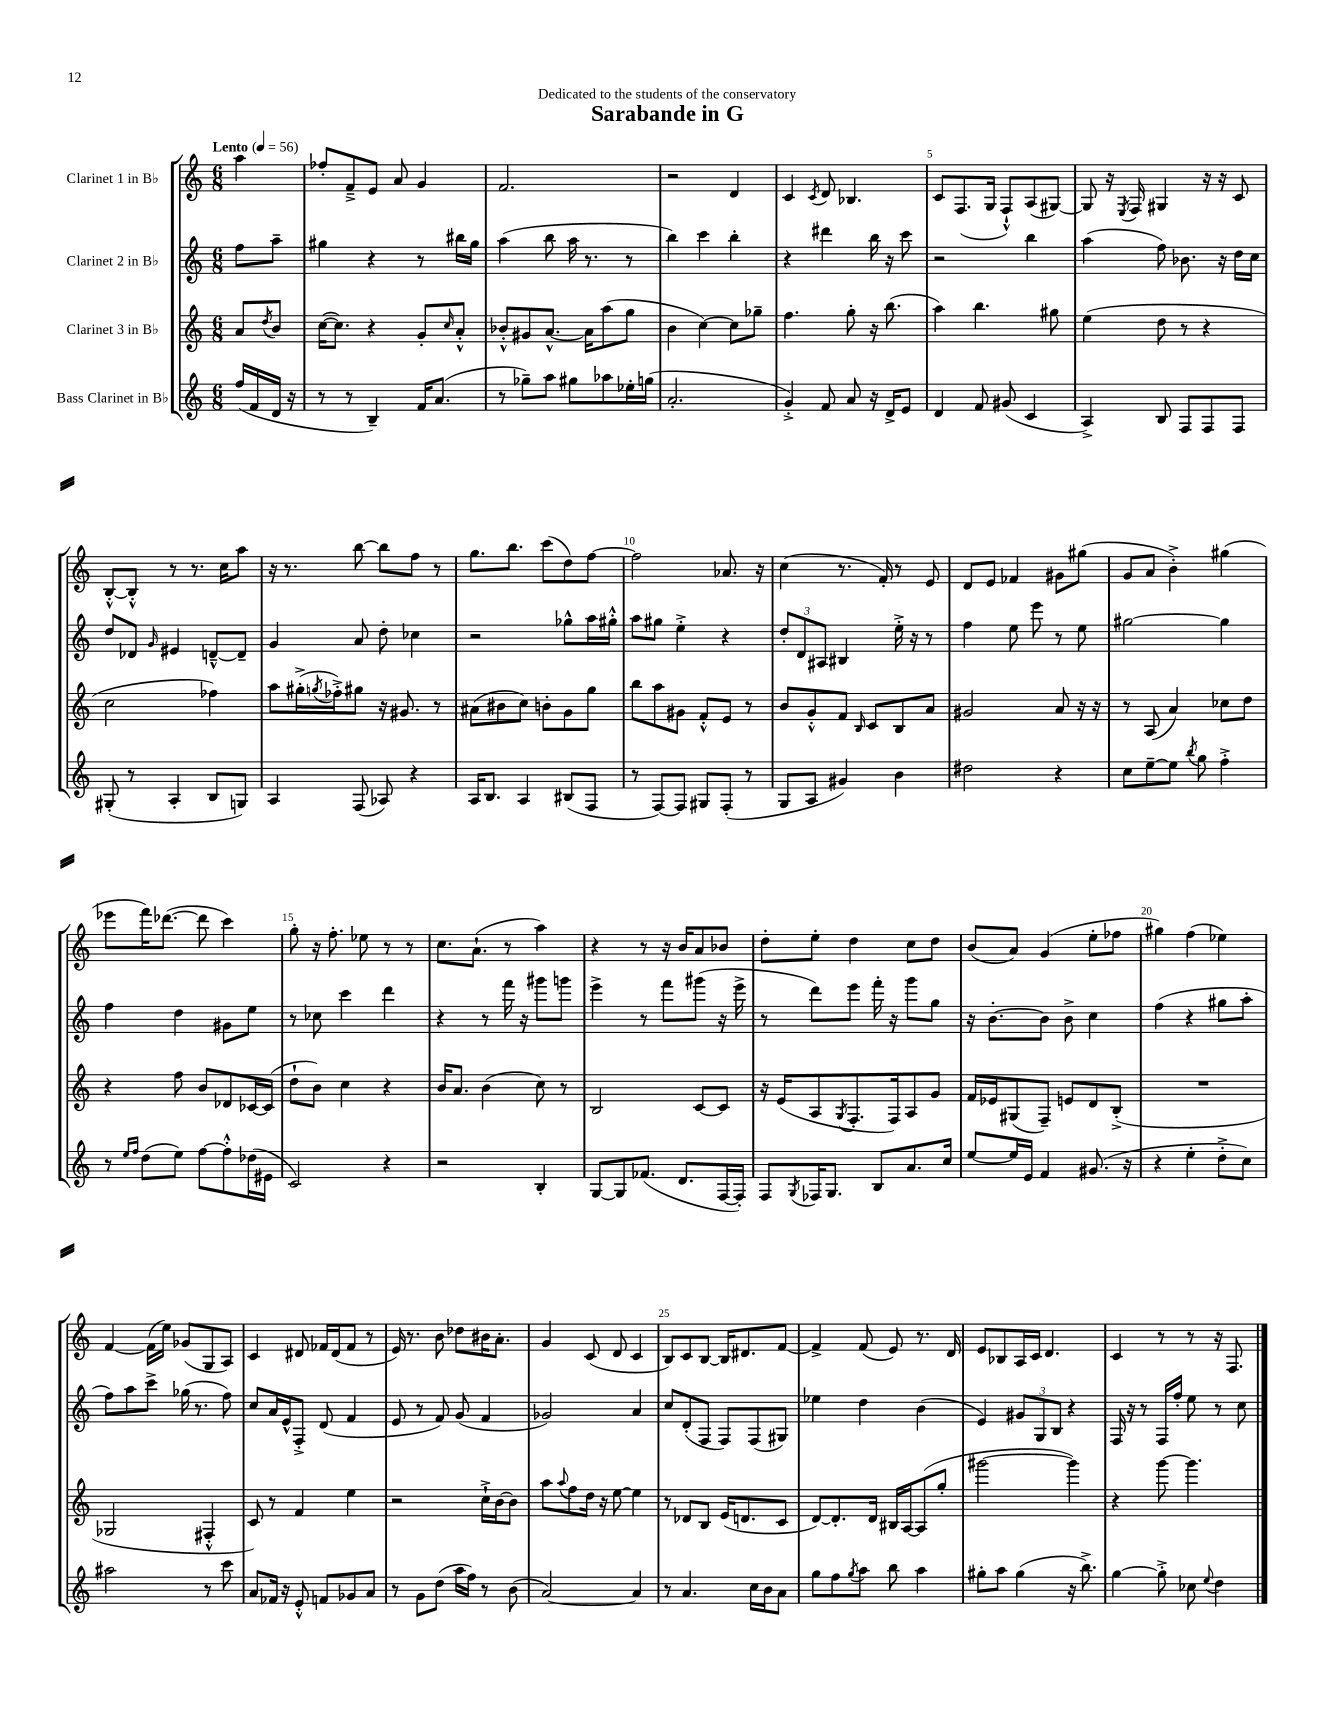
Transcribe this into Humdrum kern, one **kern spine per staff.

**kern	**kern	**kern	**kern
*staff4	*staff3	*staff2	*staff1
*clefG2	*clefG2	*clefG2	*clefG2
*k[]	*k[]	*k[]	*k[]
*M6/8	*M6/8	*M6/8	*M6/8
*MM56	*MM56	*MM56	*MM56
(16ff/LL	8a/L	8ff\L	4aa\
16f/	.	.	.
.	8qdd/	.	.
16d/JJ	8b/J	8aa~\J	.
16r	.	.	.
=	=	=	=
8r	([16cc\LK	4gg#\	8ff-'/L
.	8.cc\]J)	.	.
8r	.	.	8f~^/
4B~/)	4r	4r	8e/J
.	.	.	8a/
16f/LK	8g'/L	8r	4g/
(8.a/J	.	.	.
.	16qqcc/	.	.
.	8a'^^/J	16bb#\LL	.
.	.	16gg#\JJ	.
=	=	=	=
8r	8b-'^^/L	(4aa\	2.f/
8gg-~\L)	8g#/	.	.
8aa\J	[8.a^^/J	8bb\	.
8gg#\L	.	16aa\	.
.	16a\]LK	8.r	.
8aa-\	(8aa\	.	.
16ee-'\L	8gg\J	8r	.
(16gg\JJ	.	.	.
=	=	=	=
2.a'/	4b\	4bb\)	2r
.	[4cc\)	4ccc\	.
.	8cc\]L	4bb'\	4d/
.	8gg-~\J	.	.
=	=	=	=
4g'^/)	4.ff\	4r	4c/
.	.	.	8qc/
8f/	.	4ddd#\	8d/
8a/	8gg'\	.	4.B-/
16r	16r	16bb\	.
16d^/LK	(8.bb\	16r	.
8e/J	.	8ccc\	.
=	=	=	=
4d/	4aa\)	2r	8c/L
.	.	.	(8.F/
8f/	4.bb\	.	.
.	.	.	16G/Jk
(8g#/	.	.	8F`^^/L)
4c/	.	4bb\	(8A/
.	8gg#\	.	[8G#/J)
=	=	=	=
4A^/)	(4ee\	(4aa\	8G#/]
.	.	.	16r
.	.	.	8qE/
.	.	.	16F/
8B/	8dd\	8ff\)	4G#/
8F/L	8r	8.b-\	.
8F/	4r	.	16r
.	.	16r	16r
8F/J	.	16dd\LL	8c/
.	.	16cc\JJ	.
=	=	=	=
(8G#'/	2cc\	8dd/L	[8B'^^/L
8r	.	8d-/J	8B'^^/]J
.	.	16qqg/	.
4A'/	.	4e#/	8r
.	.	.	8.r
8B/L	4ff-\)	[8d~^^/L	.
.	.	.	16cc\LK
8G/J)	.	8d~/]J	8aa\J
=	=	=	=
4A/	8aa\L	4g/	16r
.	.	.	8.r
.	(16gg#'^\L	.	.
.	8qgg/	.	.
.	16ff-'^\J)	.	.
(8F/	8gg#\J	8a/	[8bb\
8A-/)	16r	8dd'\	8bb\]L
.	8.g#/	.	.
4r	.	4cc-\	8ff\J
.	8r	.	8r
=	=	=	=
16A/LK	(8a#\L	2r	8.gg\L
8.B/J	.	.	.
.	8b#\	.	.
.	.	.	8.bb\J
4A/	8cc\J)	.	.
.	8b'\L	.	(8ccc\L
(8B#/L	8g\	8gg-^^\L	8dd\)
8F/J	8gg\J	16aa\L	[8ff\J
.	.	16gg#'^^\JJ	.
=	=	=	=
8r	8bb\L	8aa\L	2ff\]
[8F/L)	8aa\	8gg#\J	.
8F/]J	8g#\J	4ee'^\	.
8G#/L	8f'^^/L	.	.
(8F'/J	8e/J	4r	8.a-/
8r	8r	.	.
.	.	.	16r
=	=	=	=
8G/L	8b/L	12dd'/L	(4cc\
.	.	12d/	.
8A/J	8g'^^/	.	.
.	.	12A#/J	.
4g#/)	8f/J	4B#/	8.r
.	16qqB/	.	.
.	8c/L	.	.
.	.	.	16f'/)
4b\	8B/	16ee'^\	8r
.	.	16r	.
.	8a/J	8r	8e/
=	=	=	=
2dd#\	2g#/	4ff\	8d/L
.	.	.	8e/J
.	.	8ee\	4f-/
.	.	8eee\	.
4r	8a/	8r	8g#\L
.	16r	8ee\	(8gg#\J
.	16r	.	.
=	=	=	=
8cc\L	8r	[2gg#\	8g/L
[8ee~\	(8A/	.	8a/J
8ee\]J	4a/)	.	4b'^\)
8qbb/	.	.	.
8gg\	.	.	.
4ff'^\	8cc-\L	4gg#\]	(4gg#\
.	8dd\J	.	.
=	=	=	=
8r	4r	4ff\	8eee-\L
16qqee/LL	.	.	.
16qqff/JJ	.	.	.
(8dd\L	.	.	16fff\K)
.	.	.	([8.ddd-\J
8ee\J)	8ff\	4dd\	.
[8ff\L	8b/L	.	8ddd-\]
8ff'^^\]	8d-/	8g#\L	4ccc\)
(16dd-\L	[16c-/L	8ee\J	.
16e#\JJ	(16c-/]JJ	.	.
=	=	=	=
2c/)	8dd`\L	8r	8gg'\
.	8b\J)	8cc-\	16r
.	.	.	8.ff'\
.	4cc\	4ccc\	.
.	.	.	8ee-\
4r	4r	4ddd\	8r
.	.	.	8r
=	=	=	=
2r	16b/LK	4r	8.cc\L
.	8.a/J	.	.
.	.	.	(8.a`\J
.	(4b\	8r	.
.	.	16fff\	8r
.	.	16r	.
4B'/	8cc\)	8ggg#\L	4aa\)
.	8r	8ggg\J	.
=	=	=	=
[8G/L	2B/	4eee^\	4r
8G/]	.	.	.
(8.f-/J	.	8r	8r
.	.	8fff\L	16r
8.d/L	.	.	16b/LK
.	[8c/L	(8ggg#\J	8a/
[16F/L	8c/]J	16r	8b-/J
16F'/]JJ)	.	16eee^\	.
=	=	=	=
8F/L	16r	8r	8dd'\L
.	(16e/LK	.	.
8qG/	.	.	.
16F-/K	8A/	8ddd\L)	8ee'\J
8.G/J	.	.	.
.	8qG/	.	.
.	8.F'/	8eee\J	4dd\
8B/L	.	16fff'\	.
.	16F/k)	16r	.
8.a/	8A/	8ggg\L	8cc\L
.	8g/J	8gg\J	8dd\J
16cc/Jk	.	.	.
=	=	=	=
[8ee/L	16f/LL	16r	(8b/L
.	16e-/J	[8.b'\L	.
16ee/]L	(8G#/	.	8a/J)
16e/JJ	.	.	.
4f/	8F~/J)	8b\]J	(4g/
.	8e/L	8b^\	.
(8.g#/	8d/	4cc\	8ee'\L
.	(8B'^/J	.	8ff-\J
16r	.	.	.
=	=	=	=
4r	2.r	(4ff\	4gg#\)
4ee'\	.	4r	(4ff\
8dd'^\L	.	8gg#\L	4ee-\)
8cc\J)	.	8aa'\J	.
=	=	=	=
2aa#\	2G-/	8ff\L)	[4f/
.	.	8aa\	.
.	.	8ccc^\J	(16f\]LL
.	.	.	16ee\JJ)
.	.	(16gg-\	(8g-/L
.	.	8.r	.
8r	4F#'^^/	.	8G/
8ccc\	.	8ff\)	8A/J)
=	=	=	=
8a/L	8c/)	8cc/L	4c/
16f-/Jk	8r	16a/L	.
16r	.	16e^^/J	.
8e'^^/	4f/	8F'^/J	8d#/
8f/L	.	(8d/	16f-/LL
.	.	.	(16d#/J
8g-/	4ee\	4f/	8f-/J
8a/J	.	.	8r
=	=	=	=
8r	2r	8e/	16e/)
.	.	.	8.r
8g\L	.	8r	.
(8dd\J	.	8f/)	8b\
16aa\LL	.	(8g/	8dd-\L
16ff\JJ)	.	.	.
8r	16cc`^\LL	4f/	16b#\K
.	[16b\J	.	8.a'\J
(8b\	8b\]J	.	.
=	=	=	=
[2a/)	8aa\L	2g-/)	4g/
.	8qqaa/	.	.
.	8ff\	.	.
.	16dd\Jk	.	(8c/
.	16r	.	.
.	[8ee\	.	8d/
4a/]	4ee\]	4a/	4c/
=	=	=	=
8r	8r	8cc/L	8B/L)
4.a/	8d-/L	(8d'/	8c/
.	8B/J	8F/J	[8B/J
.	(16e/LK	8F/L)	16B/]LK
.	8.d/	.	8.d#/
16cc\LL	.	(8F/	.
16b\J	.	.	.
8a\J	8c/J	8G#/J)	[8f/J
=	=	=	=
8gg\L	[8d/L)	4ee-\	4f^/]
8ff\	8.d'/]	.	.
8qgg/	.	.	.
8aa\J	.	4dd\	(8f/
.	16d/Jk	.	.
8bb\	16B#/LL	.	8e/)
.	[16A/J	.	.
4aa\	(8A/]	(4b\	8.r
.	8gg'/J	.	.
.	.	.	16d/
=	=	=	=
8gg#'\L	[2ggg#\	4e/)	8e/L
8aa\J	.	.	8B-/
(4gg#\	.	12g#/L	16A/L
.	.	.	16c/JJ
.	.	12G/	.
.	.	.	4.d/
.	.	12B/J	.
16r	4ggg#\])	4r	.
8.bb^\)	.	.	.
=	=	=	=
[4gg\	4r	16F/	4c/
.	.	16r	.
.	.	8r	.
8gg'^\]	[8ggg\	16F/LL	8r
.	.	16ff'/JJ	.
8cc-\	4.ggg\]	8ee\	8r
8qqee/	.	.	.
4dd\	.	8r	16r
.	.	.	8.F/
.	.	8cc\	.
==	==	==	==
*-	*-	*-	*-
